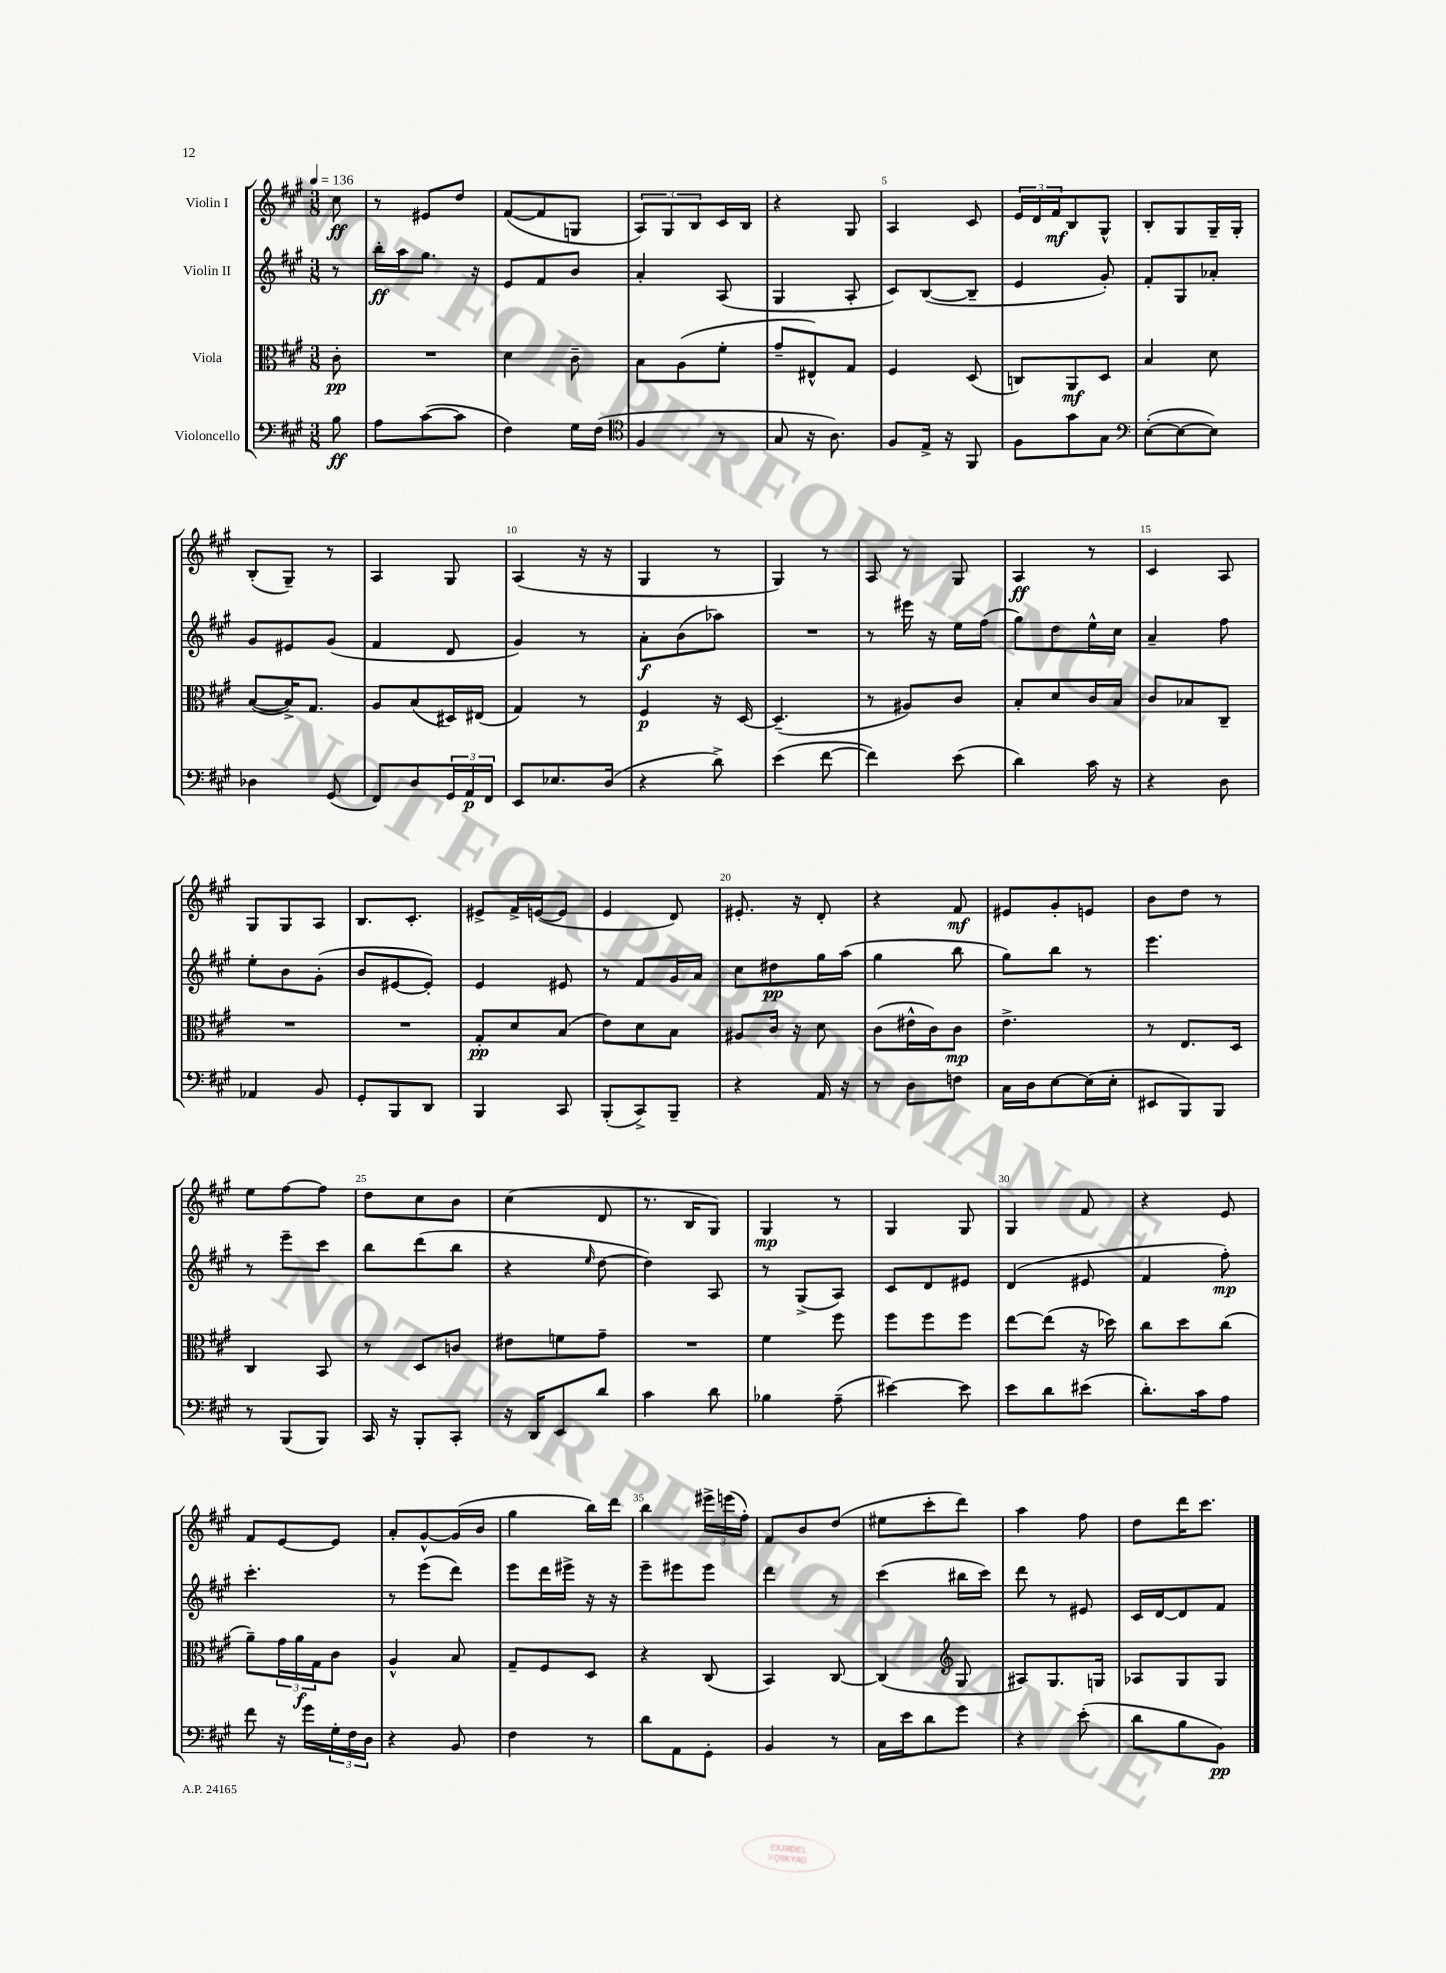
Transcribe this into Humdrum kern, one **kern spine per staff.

**kern	**kern	**kern	**kern
*staff4	*staff3	*staff2	*staff1
*clefF4	*clefC3	*clefG2	*clefG2
*k[f#c#g#]	*k[f#c#g#]	*k[f#c#g#]	*k[f#c#g#]
*M3/8	*M3/8	*M3/8	*M3/8
*MM136	*MM136	*MM136	*MM136
8B	8c#'	8r	8cc#
=	=	=	=
8A	4.r	16bb'	8r
.	.	16aa	.
([8c#	.	8.gg#	8e#
8c#]	.	.	8dd
.	.	16r	.
=	=	=	=
4F#)	4d	8e	([8f#
.	.	8f#	8f#]
16G#	8c#~	8b	8G
(16F#	.	.	.
=	=	=	=
*clefC4	*	*	*
4F#	8B	4a'	12A)
.	.	.	12G#
.	(8A	.	.
.	.	.	12B
8r	8f#'	(8A	16c#
.	.	.	16B
=	=	=	=
8G#	8g#~	4G#	4r
16r	8E#^^)	.	.
8.A)	.	.	.
.	8G#	8A'	8G#
=	=	=	=
8F#	4F#	8c#)	4A
16E^	.	([8B	.
16r	.	.	.
8FF#	(8D	8B~]	8c#
=	=	=	=
8F#	8C)	4e	24e
.	.	.	24d
.	.	.	24f#
8g#	8AA	.	8B
8G#	8D	8g#')	8G#^^
=	=	=	=
*clefF4	*	*	*
([8E'	4B	8f#'	8B'
8E_	.	8G#	8G#
8E])	8d	8a-'	16G#~
.	.	.	16G#'
=	=	=	=
4D-	([8B	8g#	(8B'
.	16B^])	8e#	8G#~)
.	8.G#	.	.
(8GG#	.	(8g#	8r
=	=	=	=
8FF#)	8A	4f#	4A
8D	(8B	.	.
24GG#	16D#)	8d	8G#
24AA	.	.	.
.	(16E#	.	.
24FF#	.	.	.
=	=	=	=
8EE	4G#)	4g#)	(4A
8.E-	.	.	.
.	8r	8r	16r
(16D	.	.	16r
=	=	=	=
4r	4F#	8a'	4G#
.	.	(8b	.
8d^)	16r	8aa-)	8r
.	[16D	.	.
=	=	=	=
(4e	(4.D~]	4.r	4G#)
[8f#	.	.	8r
=	=	=	=
4f#])	8r	8r	8A
.	8A#)	16eee#	8r
.	.	16r	.
(8e	8c#	16ee	8G#
.	.	(16ff#	.
=	=	=	=
4d)	8B'	8gg#)	4A
.	8d	8dd	.
16c#	16c#	16ee^^	8r
16r	16B	16cc#	.
=	=	=	=
4r	8c#	4a~	4c#
.	8B-	.	.
8D	8C#~	8ff#	8A
=	=	=	=
4AA-	4.r	8ee'	8G#
.	.	8b	8G#
8BB	.	(8g#'	8A
=	=	=	=
8GG#'	4.r	8b	8.B
8BBB	.	[8e#	.
.	.	.	8.c#'
8DD	.	8e#'])	.
=	=	=	=
4BBB	8G#'	4e	8e#^
.	8d	.	16f#^
.	.	.	([16e
8CC#	(8B	8e#	8e]
=	=	=	=
(8BBB'	8e)	8r	4e
8CC#^)	8d	8f#	.
8BBB~	8B	16g#	8d)
.	.	16a	.
=	=	=	=
4r	8A#	8cc#	8.e#'
.	16c#	8dd#	.
.	16r	.	16r
16AA	8d	16gg#	8d'
16r	.	(16aa	.
=	=	=	=
8r	(8c#	4gg#	4r
8D	16e#^^	.	.
.	16c#)	.	.
8F	8c#	8bb	8f#
=	=	=	=
16C#	4.e^	8gg#)	8e#
16D	.	.	.
[8E	.	8bb	8g#'
(16E]	.	8r	8e
16E'	.	.	.
=	=	=	=
8EE#	8r	4.eee	8b
8BBB)	8.E	.	8dd
8BBB	.	.	8r
.	16D	.	.
=	=	=	=
8r	4C#	8r	8ee
(8BBB	.	8eee~	[8ff#
8BBB)	8BB	8ccc#	8ff#]
=	=	=	=
16CC#	8r	8bb	8dd
16r	.	.	.
8BBB'	8D	(8ddd	8cc#
8CC#'	8c	8bb	8b
=	=	=	=
16r	8e#	4r	(4cc#
16DD	.	.	.
8EE	8f	.	.
.	.	16qqee	.
8d	8g#~	[8dd	8d
=	=	=	=
4c#	4.r	4dd])	8.r
.	.	.	16B
8d	.	8A	8G#)
=	=	=	=
4B-	4f#	8r	4G#
.	.	(8G#^	.
(8A~	8ff#	8A)	8r
=	=	=	=
[4e#)	8ff#	8c#	4G#
.	8ff#	8d	.
8e#]	8ff#	8e#	8G#
=	=	=	=
8e	[8ee	(4d	4G#
8d	(8ee]	.	.
(8e#	16r	8e#	8f#
.	16dd-)	.	.
=	=	=	=
8.d')	8cc#	4f#	4r
.	8dd	.	.
16c#	.	.	.
8A	(8cc#	8ff#')	8e
=	=	=	=
8f#	8a~)	4.ccc#'	8f#
16r	24g#	.	[8e
.	24a	.	.
16g#	.	.	.
.	24G#	.	.
24G#'	8c#	.	8e]
24F#	.	.	.
24D	.	.	.
=	=	=	=
4r	4A^^	8r	8a'
.	.	(8eee	[8g#^^
8BB	8B	8ddd)	(16g#]
.	.	.	16b
=	=	=	=
4F#	8G#~	8eee	4gg#
.	8F#	16ddd	.
.	.	16eee#^	.
8r	8D	16r	16bb)
.	.	16r	16ddd
=	=	=	=
8d	4r	8eee~	4bb
8AA	.	8eee#	.
8GG#'	(8C#	8eee#	24eee#^
.	.	.	(24eee
.	.	.	24ff#')
=	=	=	=
4BB	4BB)	4ddd	8f#
.	.	.	8b
8r	[8C#	8r	(8dd
=	=	=	=
16C#	(4C#]	(4ccc#	8ee#
16e	.	.	.
8d	.	.	8ccc#'
*	*clefG2	*	*
8g#	8G#	16bb#	8ddd)
.	.	16ccc#)	.
=	=	=	=
4r	8A#)	8ddd	4aa
.	8.G#	8r	.
(8e'	.	8e#	8ff#
.	16G	.	.
=	=	=	=
8d	8A-	16c#	8dd
.	.	[16d	.
8B	8G#	8d]	16ddd
.	.	.	8.ccc#
8BB)	8G#	8f#	.
==	==	==	==
*-	*-	*-	*-
